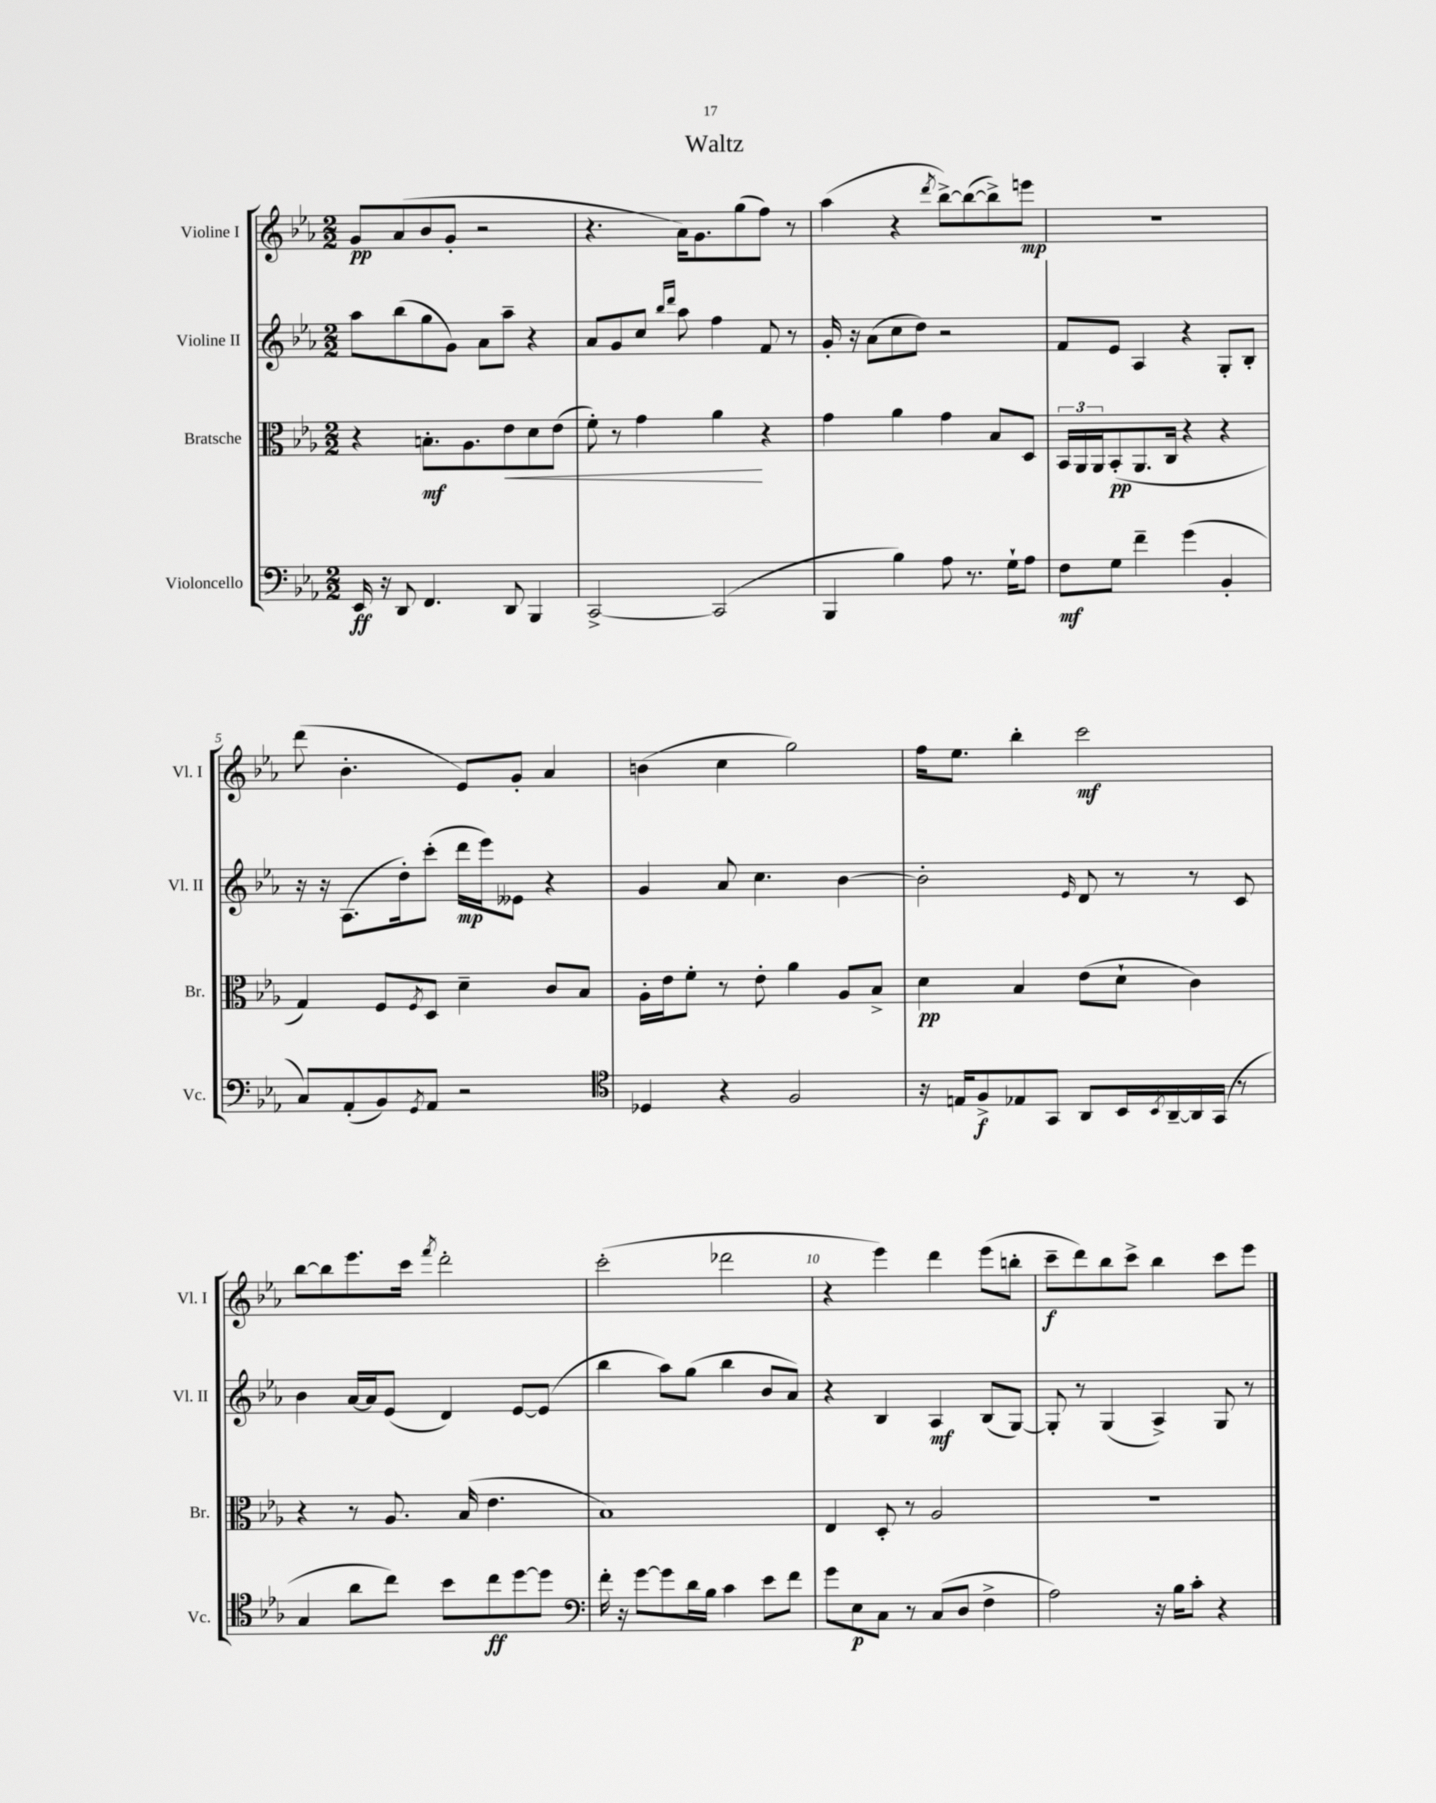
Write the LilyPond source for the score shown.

\header { title = "Waltz" }
<<
\new StaffGroup <<
\new Staff = "s0" \with { instrumentName = "Violine I" shortInstrumentName = "Vl. I" } {
    \clef treble \key ees \major \numericTimeSignature \time 2/2
    g'8\pp aes'8( bes'8 g'8-. r2 |
    r4. aes'16) g'8. g''8( f''8) r8 |
    aes''4( r4 \acciaccatura { d'''8 } bes''8~->) bes''8~( bes''8->) e'''8\mp |
    r1 |
    d'''8( bes'4.-. ees'8) g'8-. aes'4 |
    b'4( c''4 g''2) |
    f''16 ees''8. bes''4-. c'''2\mf |
    bes''8~ bes''8 ees'''8. c'''16 \acciaccatura { f'''8 } d'''2-. |
    c'''2-.( des'''2 |
    r4 ees'''4) d'''4 ees'''8( b''8-. |
    c'''8--\f d'''8) bes''8 c'''8-> bes''4 c'''8 ees'''8 \bar "|." |
}
\new Staff = "s1" \with { instrumentName = "Violine II" shortInstrumentName = "Vl. II" } {
    \clef treble \key ees \major \numericTimeSignature \time 2/2
    aes''8 bes''8( g''8 g'8) aes'8 aes''8-- r4 |
    aes'8 g'8 c''8 \grace { bes''16 d'''16 } aes''8 f''4 f'8 r8 |
    g'16-. r16 aes'8( c''8 d''8) r2 |
    f'8 ees'8 aes4 r4 g8-. bes8-. |
    r16 r16 aes8.( d''16-.) c'''8-.( d'''16\mp ees'''16) eeses'8 r4 |
    g'4 aes'8 c''4. bes'4~ |
    bes'2-. \grace { ees'16 } d'8 r8 r8 c'8 |
    bes'4 aes'16~ aes'16 ees'8( d'4) ees'8~ ees'8( |
    bes''4 aes''8) g''8( bes''4 bes'8 aes'8) |
    r4 bes4 aes4\mf bes8( g8~) |
    g8-. r8 g4( aes4->) g8 r8 \bar "|." |
}
\new Staff = "s2" \with { instrumentName = "Bratsche" shortInstrumentName = "Br." } {
    \clef alto \key ees \major \numericTimeSignature \time 2/2
    r4 b8.-.\mf aes8. ees'8\< d'8 ees'8( |
    f'8-.) r8 g'4 aes'4\! r4 |
    g'4 aes'4 g'4 bes8 d8 |
    \tuplet 3/2 { bes,16 aes,16 aes,16 } bes,8-.\pp( aes,8. c16 r4 r4 |
    g4) f8 \acciaccatura { f8 } d8 d'4-- c'8 bes8 |
    aes16-. ees'16 f'8-. r8 ees'8-. aes'4 aes8 bes8-> |
    d'4\pp bes4 ees'8( d'8-! c'4) |
    r4 r8 aes8. bes16( ees'4. |
    bes1) |
    ees4 d8-. r8 aes2 |
    r1 \bar "|." |
}
\new Staff = "s3" \with { instrumentName = "Violoncello" shortInstrumentName = "Vc." } {
    \clef bass \key ees \major \numericTimeSignature \time 2/2
    ees,16\ff r16 d,8 f,4. d,8 bes,,4 |
    c,2~-> c,2( |
    bes,,4 bes4) aes8 r8. g16-! aes8 |
    f8\mf g8 f'4-- g'4( bes,4-. |
    c8) aes,8-.( bes,8) \acciaccatura { g,8 } aes,8 r2 |
    \clef tenor des4 r4 f2 |
    r16 e16 f8->\f ees8 g,8 aes,8 bes,16 \acciaccatura { bes,8 } aes,16~-- aes,16 g,16( r8 |
    g4 aes'8 c''8) bes'8 c''8\ff d''8~ d''8 |
    \clef bass f'16-. r16 g'8~ g'8 d'16 bes16 c'4 ees'8 f'8 |
    g'8 ees8\p c8 r8 c8( d8 f4-> |
    aes2) r16 bes16 c'8-. r4 \bar "|." |
}
>>
>>
\layout { \context { \Score \override BarNumber.break-visibility = ##(#f #t #t) barNumberVisibility = #(every-nth-bar-number-visible 5) } }
